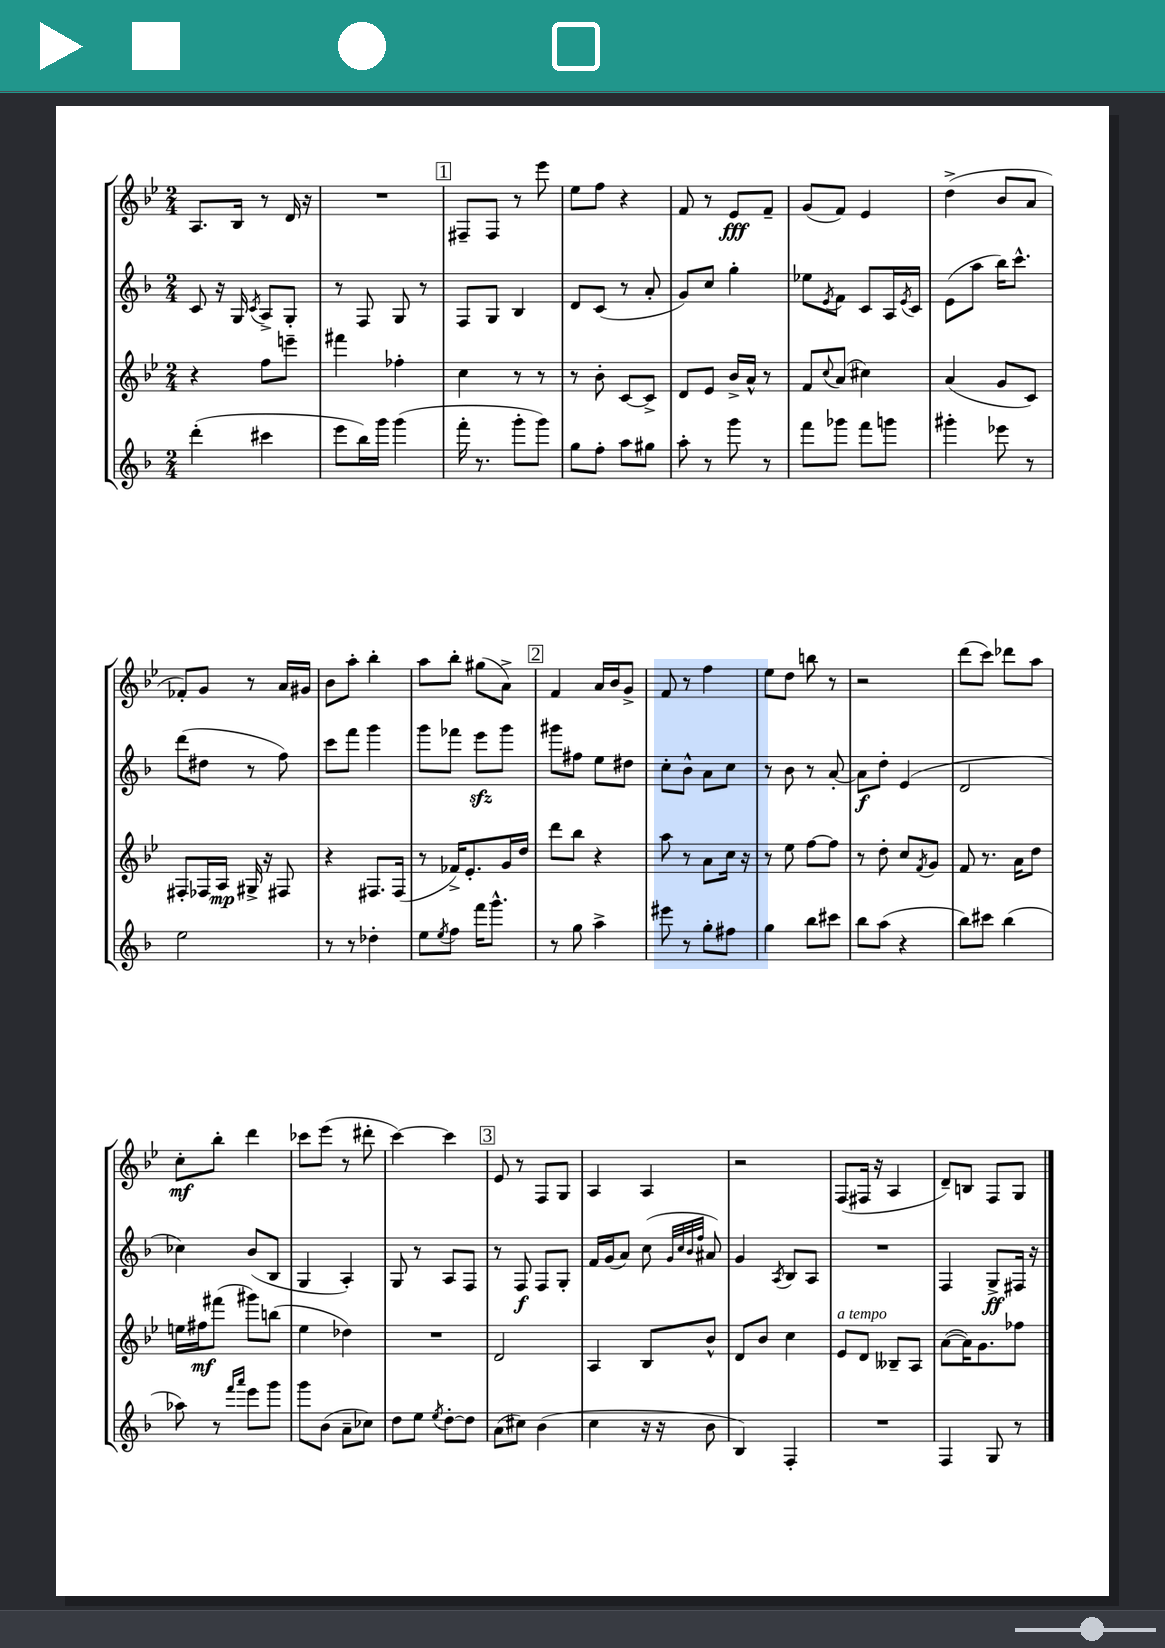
<<
\new StaffGroup <<
\new Staff = "s0" {
    \clef treble \key bes \major \numericTimeSignature \time 2/4
    a8. bes16 r8 d'16 r16 |
    R2 |
    \mark \markup { \box "1" } fis8-- fis8 r8 ees'''8 |
    ees''8 f''8 r4 |
    f'8 r8 ees'8\fff f'8-- |
    g'8( f'8) ees'4 |
    d''4->( bes'8 a'8 |
    fes'8-.) g'8 r8 a'16 gis'16 |
    bes'8 a''8-. bes''4-. |
    a''8 bes''8-. gis''8( a'8->) |
    \mark \markup { \box "2" } f'4 a'16 bes'16 g'8-> |
    f'8 r8 f''4 |
    ees''8 d''8 b''8 r8 |
    r2 |
    d'''8( c'''8) des'''8 a''8 |
    c''8-.\mf bes''8-. d'''4 |
    ces'''8 ees'''8( r8 dis'''8-. |
    c'''4~) c'''4 |
    \mark \markup { \box "3" } ees'8 r8 f8 g8 |
    a4 a4 |
    r2 |
    f8( fis16 r16 a4 |
    d'8--) b8 f8 g8 \bar "|." |
}
\new Staff = "s1" {
    \clef treble \key f \major \numericTimeSignature \time 2/4
    c'8 r16 g16 \acciaccatura { c'8 } a8-> g8-. |
    r8 f8 g8 r8 |
    \mark \markup { \box "1" } f8 g8 bes4 |
    d'8 c'8( r8 a'8-. |
    g'8) c''8 g''4-. |
    ees''8 \acciaccatura { e'8 } f'8 c'8 a16 \acciaccatura { e'8 } c'16 |
    e'8( a''8 bes''16) c'''8.-^ |
    d'''8( dis''8 r8 f''8) |
    c'''8 f'''8 g'''4 |
    g'''8 fes'''8 e'''8\sfz g'''8 |
    \mark \markup { \box "2" } gis'''8 fis''8 e''8 dis''8 |
    c''8-. bes'8-^ a'8 c''8 |
    r8 bes'8 r8 a'8~-. |
    a'8\f d''8-. e'4( |
    d'2 |
    ces''4) bes'8( bes8 |
    g4 a4-.) |
    g8 r8 a8 f8 |
    \mark \markup { \box "3" } r8 f8\f f8 g8-. |
    f'16 g'16( a'8) c''8( \grace { g'32 c''32 bes'32 f''32 } ais'8) |
    g'4 \acciaccatura { a8 } bes8 a8 |
    R2 |
    f4 g8->\ff fis16 r16 \bar "|." |
}
\new Staff = "s2" {
    \clef treble \key bes \major \numericTimeSignature \time 2/4
    r4 f''8 e'''8-- |
    fis'''4 fes''4-. |
    \mark \markup { \box "1" } c''4 r8 r8 |
    r8 bes'8-. c'8~ c'8-> |
    d'8 ees'8 bes'16-> a'16-^ r8 |
    f'8 \appoggiatura { c''8 } a'8( cis''4) |
    a'4( g'8 c'8) |
    fis8-. fes16 a16\mp gis16-> r16 fis8 |
    r4 fis8. fis16( |
    r8 fes'16->) ees'8.-. g'16 d''16 |
    \mark \markup { \box "2" } d'''8 bes''8 r4 |
    a''8 r8 a'8 c''16 r16 |
    r8 ees''8 f''8~ f''8 |
    r8 d''8-. c''8 \acciaccatura { f'8 } g'8 |
    f'8 r8. a'16 d''8 |
    e''16 fis''16\mf fis'''8( gis'''8) b''8( |
    ees''4 des''4) |
    R2 |
    \mark \markup { \box "3" } d'2 |
    a4 bes8 bes'8-^ |
    d'8 bes'8 c''4 |
    ees'8^\markup { \italic "a tempo" } d'8 beses8-- a8 |
    a'8~( a'16) g'8. fes''8 \bar "|." |
}
\new Staff = "s3" {
    \clef treble \key f \major \numericTimeSignature \time 2/4
    d'''4-.( cis'''4 |
    e'''8 bes''16) g'''16 g'''4( |
    \mark \markup { \box "1" } f'''16-. r8. g'''8-. g'''8) |
    g''8 f''8-. a''8 gis''8 |
    a''8-. r8 g'''8 r8 |
    f'''8 ges'''8 f'''8 g'''8 |
    gis'''4-. ees'''8 r8 |
    e''2 |
    r8 r8 des''4-. |
    e''8 \acciaccatura { e''8 } f''8 f'''16 g'''8.-^ |
    \mark \markup { \box "2" } r8 g''8 a''4-> |
    eis'''8 r8 g''8-. fis''8 |
    g''4 bes''8 cis'''8 |
    bes''8 a''8( r4 |
    bes''8) cis'''8 bes''4( |
    aes''8) r8 \grace { f'''16 a'''16 } e'''8 g'''8 |
    g'''8 bes'8( a'8-- ces''8) |
    d''8 e''8 \acciaccatura { e''8 } d''8~-. d''8 |
    \mark \markup { \box "3" } a'8( cis''8) bes'4( |
    c''4 r16 r16 bes'8 |
    bes4) f4-. |
    R2 |
    f4 g8 r8 \bar "|." |
}
>>
>>
\layout { \context { \Score \remove "Bar_number_engraver" } }
